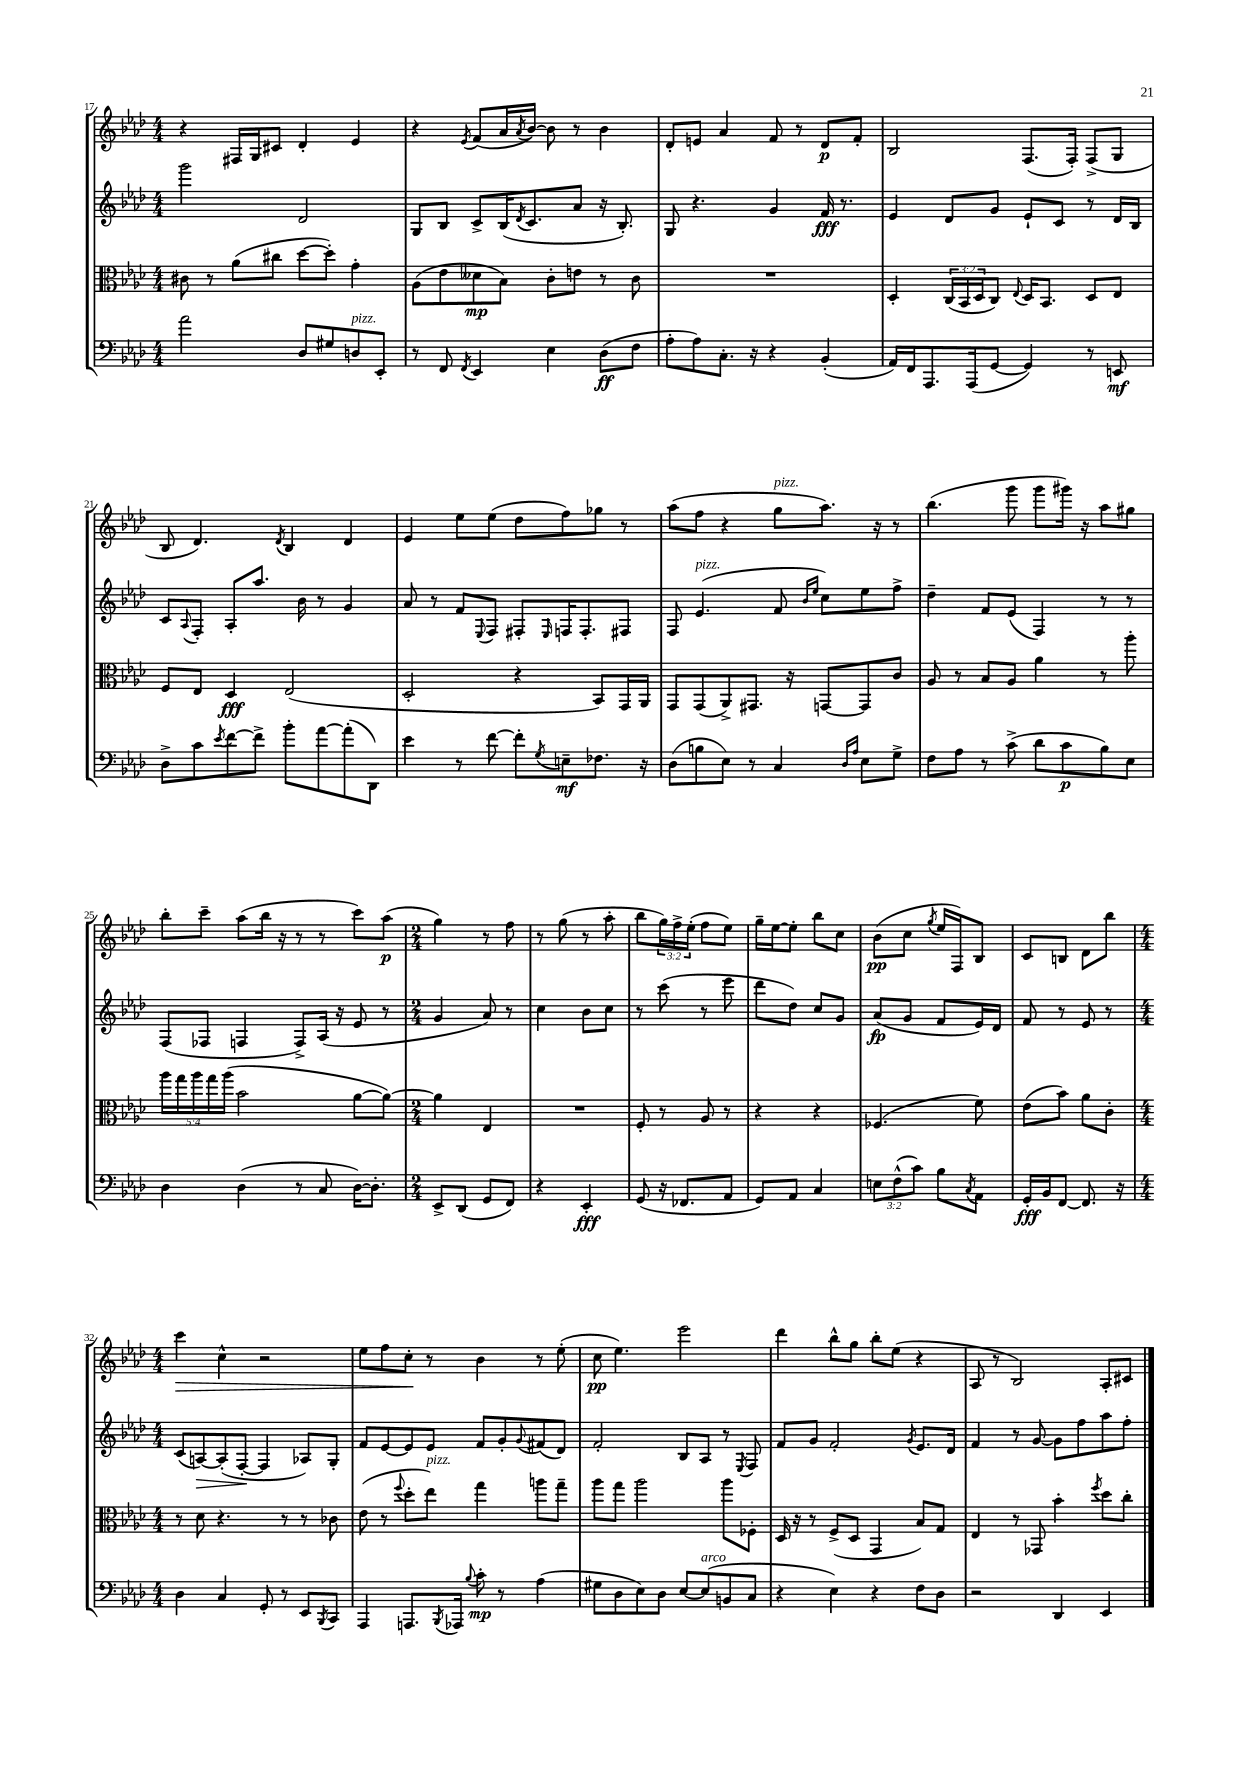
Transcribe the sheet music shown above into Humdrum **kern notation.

**kern	**kern	**kern	**kern
*staff4	*staff3	*staff2	*staff1
*clefF4	*clefC3	*clefG2	*clefG2
*k[b-e-a-d-]	*k[b-e-a-d-]	*k[b-e-a-d-]	*k[b-e-a-d-]
*M4/4	*M4/4	*M4/4	*M4/4
2a-	8c#	2ggg	4r
.	8r	.	.
.	(8a-	.	16F#
.	.	.	16G
.	8cc#	.	8c#
8D-	[8dd-	2d-	4d-'
8G#	8dd-'])	.	.
8D	4g'	.	4e-
8EE-'	.	.	.
=	=	=	=
8r	(8A-	8G	4r
8FF	8e-	8B-	.
8qFF	.	.	8qe-
4EE-	8d--	8c^	(8f
.	8B-)	(16B-	16a-
.	.	8qd-	8qa-
.	.	8.c	[16b-)
4E-	8c'	.	8b-]
.	8e	8a-	8r
(8D-	8r	16r	4b-
.	.	8.B-')	.
8F	8c	.	.
=	=	=	=
8A-'	1r	8G	8d-'
8A-)	.	4.r	8e
8.C'	.	.	4a-
16r	.	.	.
4r	.	4g	8f
.	.	.	8r
(4BB-'	.	16f	8d-
.	.	8.r	.
.	.	.	8f'
=	=	=	=
16AA-)	4D-'	4e-	2B-
16FF	.	.	.
8.AAA-	.	.	.
.	(24C	8d-	.
.	24BB-	.	.
(16AAA-	.	.	.
.	24D-	.	.
[8GG	8C)	8g	.
.	8qqE-	.	.
4GG])	16D-	8e-`	(8.F
.	8.BB-	.	.
.	.	8c	.
.	.	.	16F')
8r	8D-	8r	(8F^
8EE	8E-	16d-	8G
.	.	16B-	.
=	=	=	=
8D-^	8F	8c	8B-
.	.	8qqA-	.
8c	8E-	8F'	4.d-)
8qe-	.	.	.
[8f	4D-	8A-'	.
8f^]	.	8.aa-	.
.	.	.	8qd-
8b-'	(2E-	.	4B-
.	.	16b-	.
[8a-	.	8r	.
(8a-']	.	4g	4d-
8DD-)	.	.	.
=	=	=	=
4e-	2D-'	8a-	4e-
.	.	8r	.
8r	.	8f	8ee-
.	.	8qqE-	.
[8f	.	8F	(8ee-
8f']	4r	8F#'	8dd-
8qG	.	16qqE-	.
8E~	.	16F	8ff)
.	.	8.F'	.
8.F-	8BB-)	.	8gg-
.	16GG	8F#	8r
16r	16AA-	.	.
=	=	=	=
(8D-	8GG	8F	(8aa-
8B	(8GG	(4.e-	8ff
8E-)	8AA-^)	.	4r
8r	8.GG#	.	.
4C	.	8f	8gg
.	16r	.	.
.	.	16qqb-	.
.	.	16qqee-	.
.	[8GG	8cc)	8.aa-)
16qqD-	.	.	.
16qqA-	.	.	.
8E-	8GG]	8ee-	.
.	.	.	16r
8G^	8c	8ff^	8r
=	=	=	=
8F	8A-	4dd-~	(4.bb-
8A-	8r	.	.
8r	8B-	8f	.
(8c^	8A-	(8e-	8ggg
8d-	4a-	4F)	8ggg
8c	.	.	16ggg#)
.	.	.	16r
8B-)	8r	8r	8aa-
8E-	8aa-'	8r	8gg#
=	=	=	=
4D-	20aa-	(8F	8bb-'
.	20gg	.	.
.	20aa-	.	.
.	.	8F-	8ccc~
.	20gg	.	.
.	(20aa-	.	.
(4D-	2b-	4F	(8aa-
.	.	.	16bb-
.	.	.	16r
8r	.	8F^)	8r
8C	.	(16A-	8r
.	.	16r	.
[16D-)	[8a-	8e-	8ccc)
8.D-']	.	.	.
.	8a-_)	8r	(8aa-
=	=	=	=
*M2/4	*M2/4	*M2/4	*M2/4
8EE-^	4a-]	4g	4gg)
(8DD-	.	.	.
8GG	4E-	8a-)	8r
8FF)	.	8r	8ff
=	=	=	=
4r	2r	4cc	8r
.	.	.	(8gg
4EE-'	.	8b-	8r
.	.	8cc	8aa-'
=	=	=	=
(8GG	8F'	8r	8bb-
16r	8r	(8ccc	24gg)
.	.	.	24ff^
8.FF-	.	.	.
.	.	.	(24ee-'
.	8A-	8r	8ff
8AA-	8r	8eee-	8ee-)
=	=	=	=
8GG)	4r	8ddd-	16gg~
.	.	.	[16ee-
8AA-	.	8dd-)	8ee-']
4C	4r	8cc	8bb-
.	.	8g	8cc
=	=	=	=
12E	(4.F-	(8a-	(8b-
(12F^^	.	.	.
.	.	8g	8cc
12c)	.	.	.
.	.	.	8qgg
8B-	.	8f	16ee-
.	.	.	16F)
8qC	.	.	.
8AA-	8f)	16e-)	8B-
.	.	16d-	.
=	=	=	=
16GG'	(8e-	8f	8c
16BB-	.	.	.
[8FF	8b-)	8r	8B
8.FF]	8a-	8e-	8d-
.	8c'	8r	8bb-
16r	.	.	.
=	=	=	=
*M4/4	*M4/4	*M4/4	*M4/4
4D-	8r	(8c	4ccc
.	8d-	[8A)	.
4C	4.r	(8A']	4cc^^
.	.	[8F'	.
8GG'	.	4F]	2r
8r	8r	.	.
8EE-	8r	8A-)	.
8qBBB-	.	.	.
8CC	8c-	8G'	.
=	=	=	=
4AAA-	(8e-	8f	8ee-
.	8r	[8e-	8ff
.	8qqff	.	.
8.AAA	8dd-'	8e-]	8cc'
.	8ee-)	8e-	8r
8qBBB-	.	.	.
16AAA-	.	.	.
8qqB-	.	.	.
8c'	4gg	8f	4b-
8r	.	8g'	.
.	.	8qqg	.
(4A-	8aa	(8f#	8r
.	8gg~	8d-)	(8ee-'
=	=	=	=
8G#	8aa-	2f'	8cc
8D-	8gg	.	4.ee-)
8E-)	2aa-	.	.
8D-	.	.	.
[8E-	.	8B-	2eee-
(8E-]	.	8A-	.
8BB	8aa-	8r	.
.	.	8qE-	.
8C	8F-'	8F	.
=	=	=	=
4r	16D-	8f	4ddd-
.	16r	.	.
.	8r	8g	.
4E-)	(8F^	2f'	8bb-^^
.	8D-	.	8gg
4r	4GG	.	8bb-'
.	.	.	(8ee-
.	.	8qg	.
8F	8B-)	8.e-	4r
8D-	8G	.	.
.	.	16d-	.
=	=	=	=
2r	4E-	4f	8A-
.	.	.	8r
.	8r	8r	2B-)
.	8GG-	[8g	.
4DD-	4b-'	8g]	.
.	.	8ff	.
.	8qff	.	.
4EE-	8dd-	8aa-	8A-'
.	8cc'	8ff'	8c#
==	==	==	==
*-	*-	*-	*-
